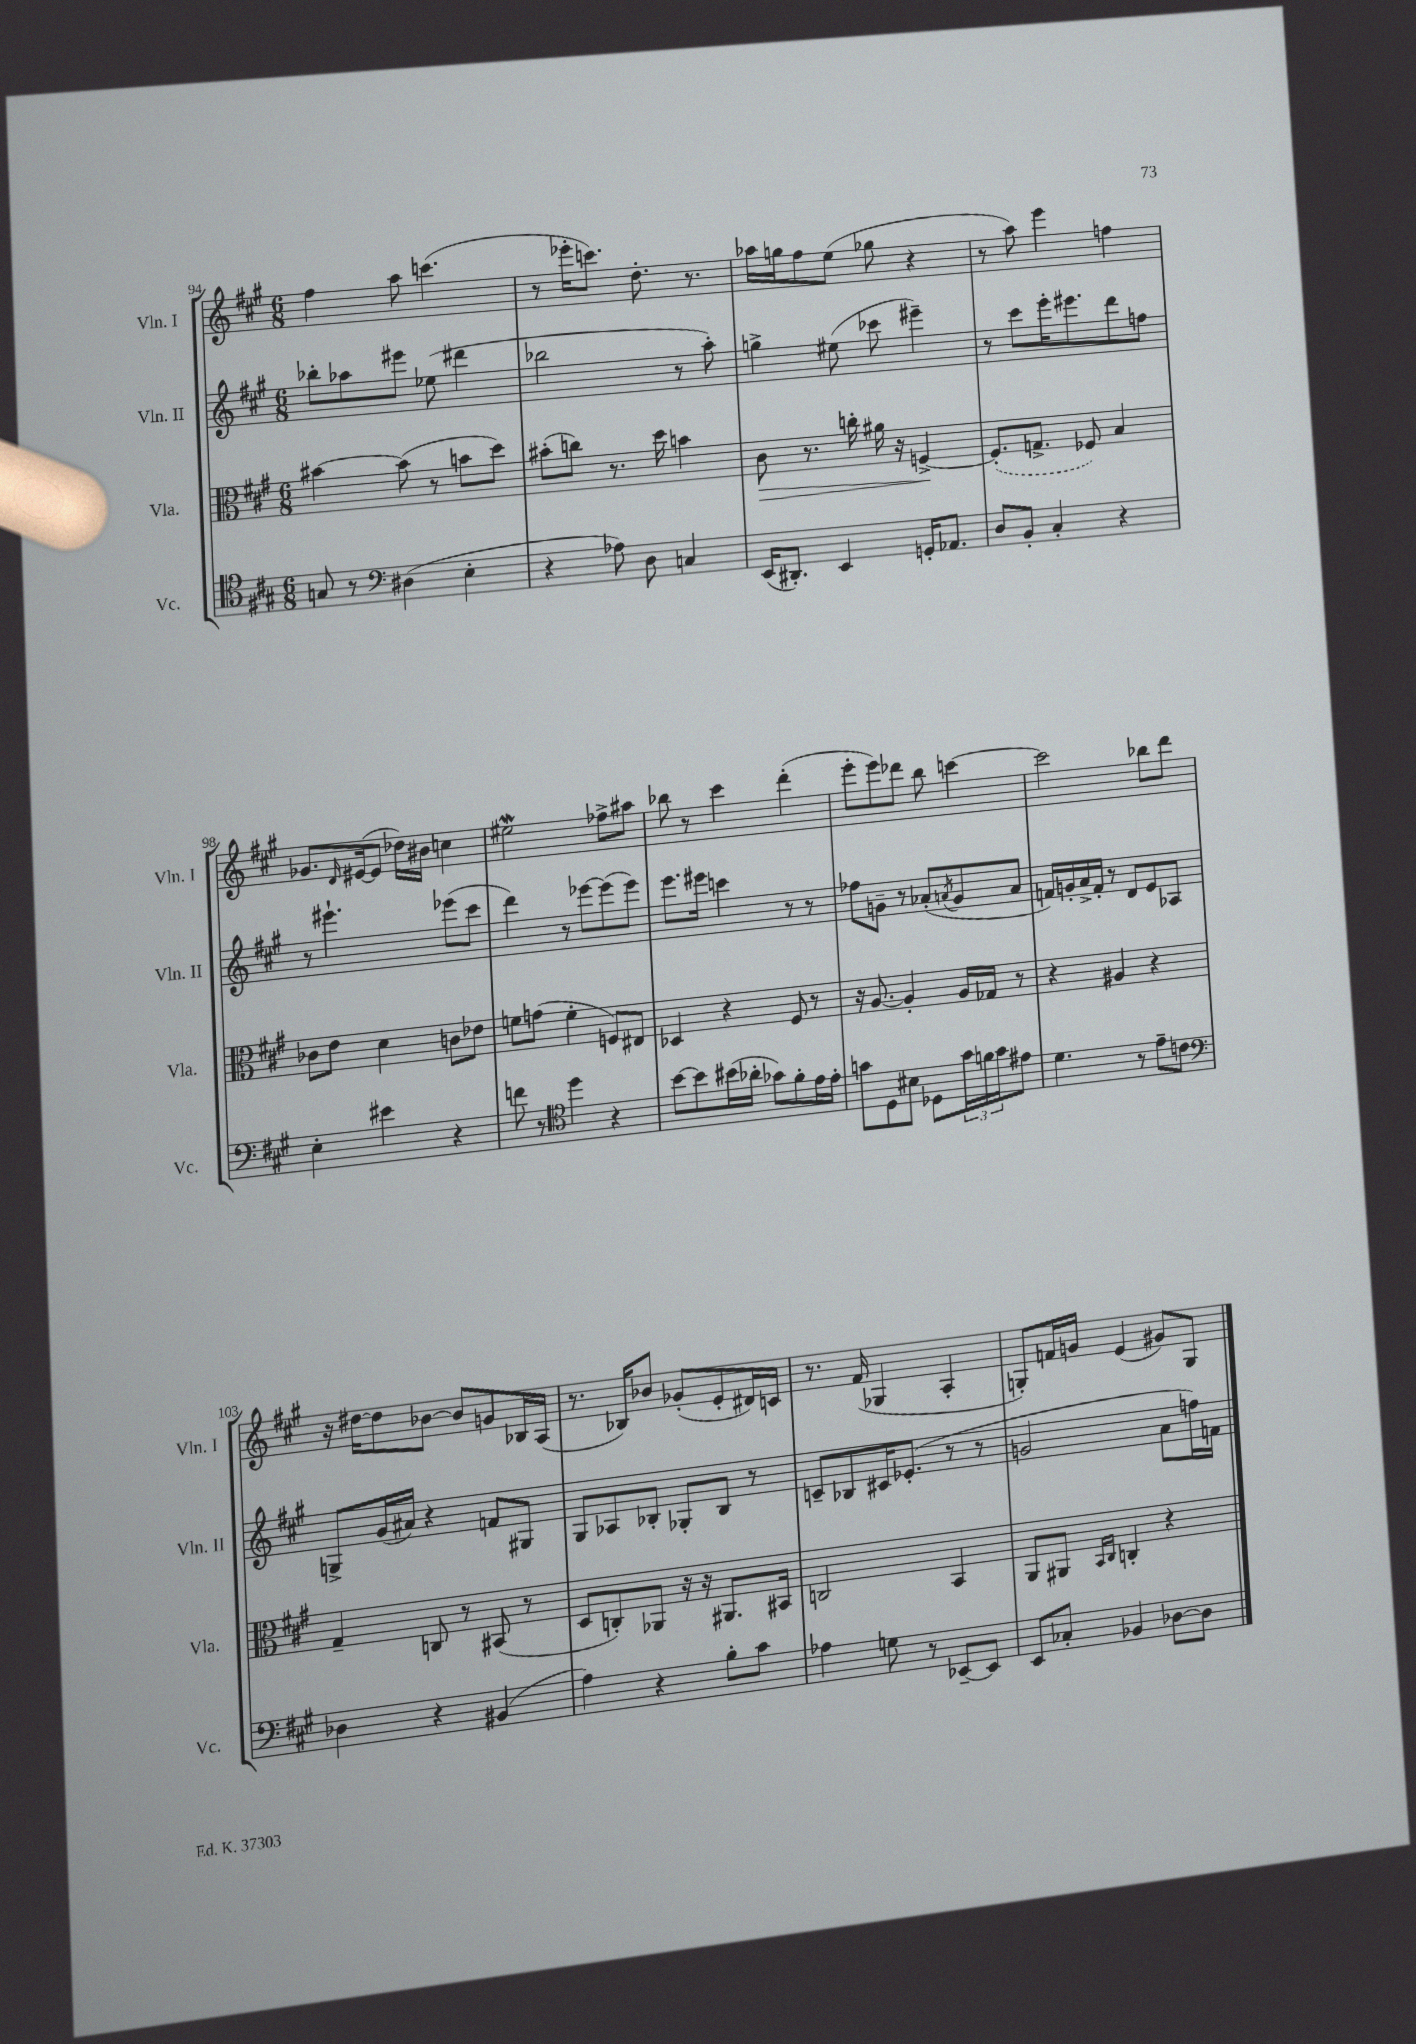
<<
\new StaffGroup <<
\new Staff = "s0" \with { instrumentName = "Vln. I" shortInstrumentName = "Vln. I" } {
    \clef treble \key a \major \numericTimeSignature \time 6/8
    fis''4 a''8 c'''4.( |
    r8 ees'''16-. c'''8.) d''8.-. r8. |
    aes''16 g''16 fis''8 e''8( ges''8 r4 |
    r8 a''8) e'''4 f''4 |
    ges'8. \grace { d'16 } eis'16~( eis'8 des''16) bis'16 c''4 |
    eis''2\mordent fes''8-> ais''8 |
    bes''8 r8 cis'''4 d'''4-.( |
    e'''8-. e'''8) des'''8 b''8 c'''4~ |
    c'''2 bes''8 d'''8 |
    r16 dis''16~ dis''8 bes'8~ bes'8 g'8 bes16 a16( |
    r8. bes16) bes'8 ges'8-.( e'8-. dis'16) c'16 |
    r8. fis'16( ges4 a4-. |
    g8-.) f'16 g'16 e'4( gis'8) g8 \bar "|." |
}
\new Staff = "s1" \with { instrumentName = "Vln. II" shortInstrumentName = "Vln. II" } {
    \clef treble \key a \major \numericTimeSignature \time 6/8
    bes''8-. aes''8 eis'''8 ees''8( dis'''4 |
    bes''2 r8 a''8-.) |
    g''4-> eis''8( ces'''8 eis'''4--) |
    r8 cis'''8 e'''16-. eis'''8. d'''8 f''8 |
    r8 eis'''4.-! ees'''8( cis'''8 |
    d'''4) r8 ees'''8~ ees'''8( ees'''8) |
    e'''8. eis'''16 c'''4 r8 r8 |
    fes''8 g'8-- r8 aes'8-.( \acciaccatura { a'8 } g'8 a'8 |
    f'16) g'16-. a'16-> f'16-. r8 d'8 e'8 aes8 |
    g8-> gis'16( ais'16) r4 f'8 gis8 |
    gis8 aes8 bes8-. ges8-. bes8 r8 |
    c'8-- bes8 cis'16 ees'8.-.( r8 r8 |
    g'2 a'8 f''16) f'16 \bar "|." |
}
\new Staff = "s2" \with { instrumentName = "Vla." shortInstrumentName = "Vla." } {
    \clef alto \key a \major \numericTimeSignature \time 6/8
    bis'4~ bis'8( r8 b'8 d''8) |
    bis'8-.( c''8) r8. d''16 b'4 |
    cis'8\> r8. c''16-. ais'16 r16 f4~->\! |
    \once \slurDashed f8.-.( g8.-> fes8) b4 |
    ces'8 e'8 d'4 c'8 ees'8 |
    f'8 g'8( f'4-. f8) eis8 |
    des4 r4 fis8 r8 |
    r16 a8.~ a4-. a16 ges16 r8 |
    r4 ais4 r4 |
    gis4-- c8 r8 bis,8( r8 |
    d8 c8-.) aes,8 r16 r16 ais,8. bis,16 |
    c2 b,4 |
    a,8 ais,8 \grace { b,16 cis16 } c4-. r4 \bar "|." |
}
\new Staff = "s3" \with { instrumentName = "Vc." shortInstrumentName = "Vc." } {
    \clef tenor \key a \major \numericTimeSignature \time 6/8
    g8 r8 \clef bass dis4( e4-. |
    r4 aes8) d8 c4 |
    e,16( dis,8.-.) e,4 g,16-. aes,8. |
    d8 b,8-. cis4-. r4 |
    e4-. eis'4 r4 |
    f'8 r8 \clef tenor d''4 r4 |
    b'8~ b'8 bis'16( aes'16-. ges'8) fis'8-. e'16 e'16-. |
    g'8 d8 bis8 des8 \tuplet 3/2 { g'16 f'16 g'16 } eis'8 |
    d'4. r8 e'8-- c'8 |
    \clef bass des4 r4 bis,4( |
    a4) r4 b8-. cis'8 |
    aes4 g8 r8 ees,8~-- ees,8 |
    e,8 ces8-. bes,4 des8~ des8 \bar "|." |
}
>>
>>
\layout { \context { \Score currentBarNumber = #94 } }
